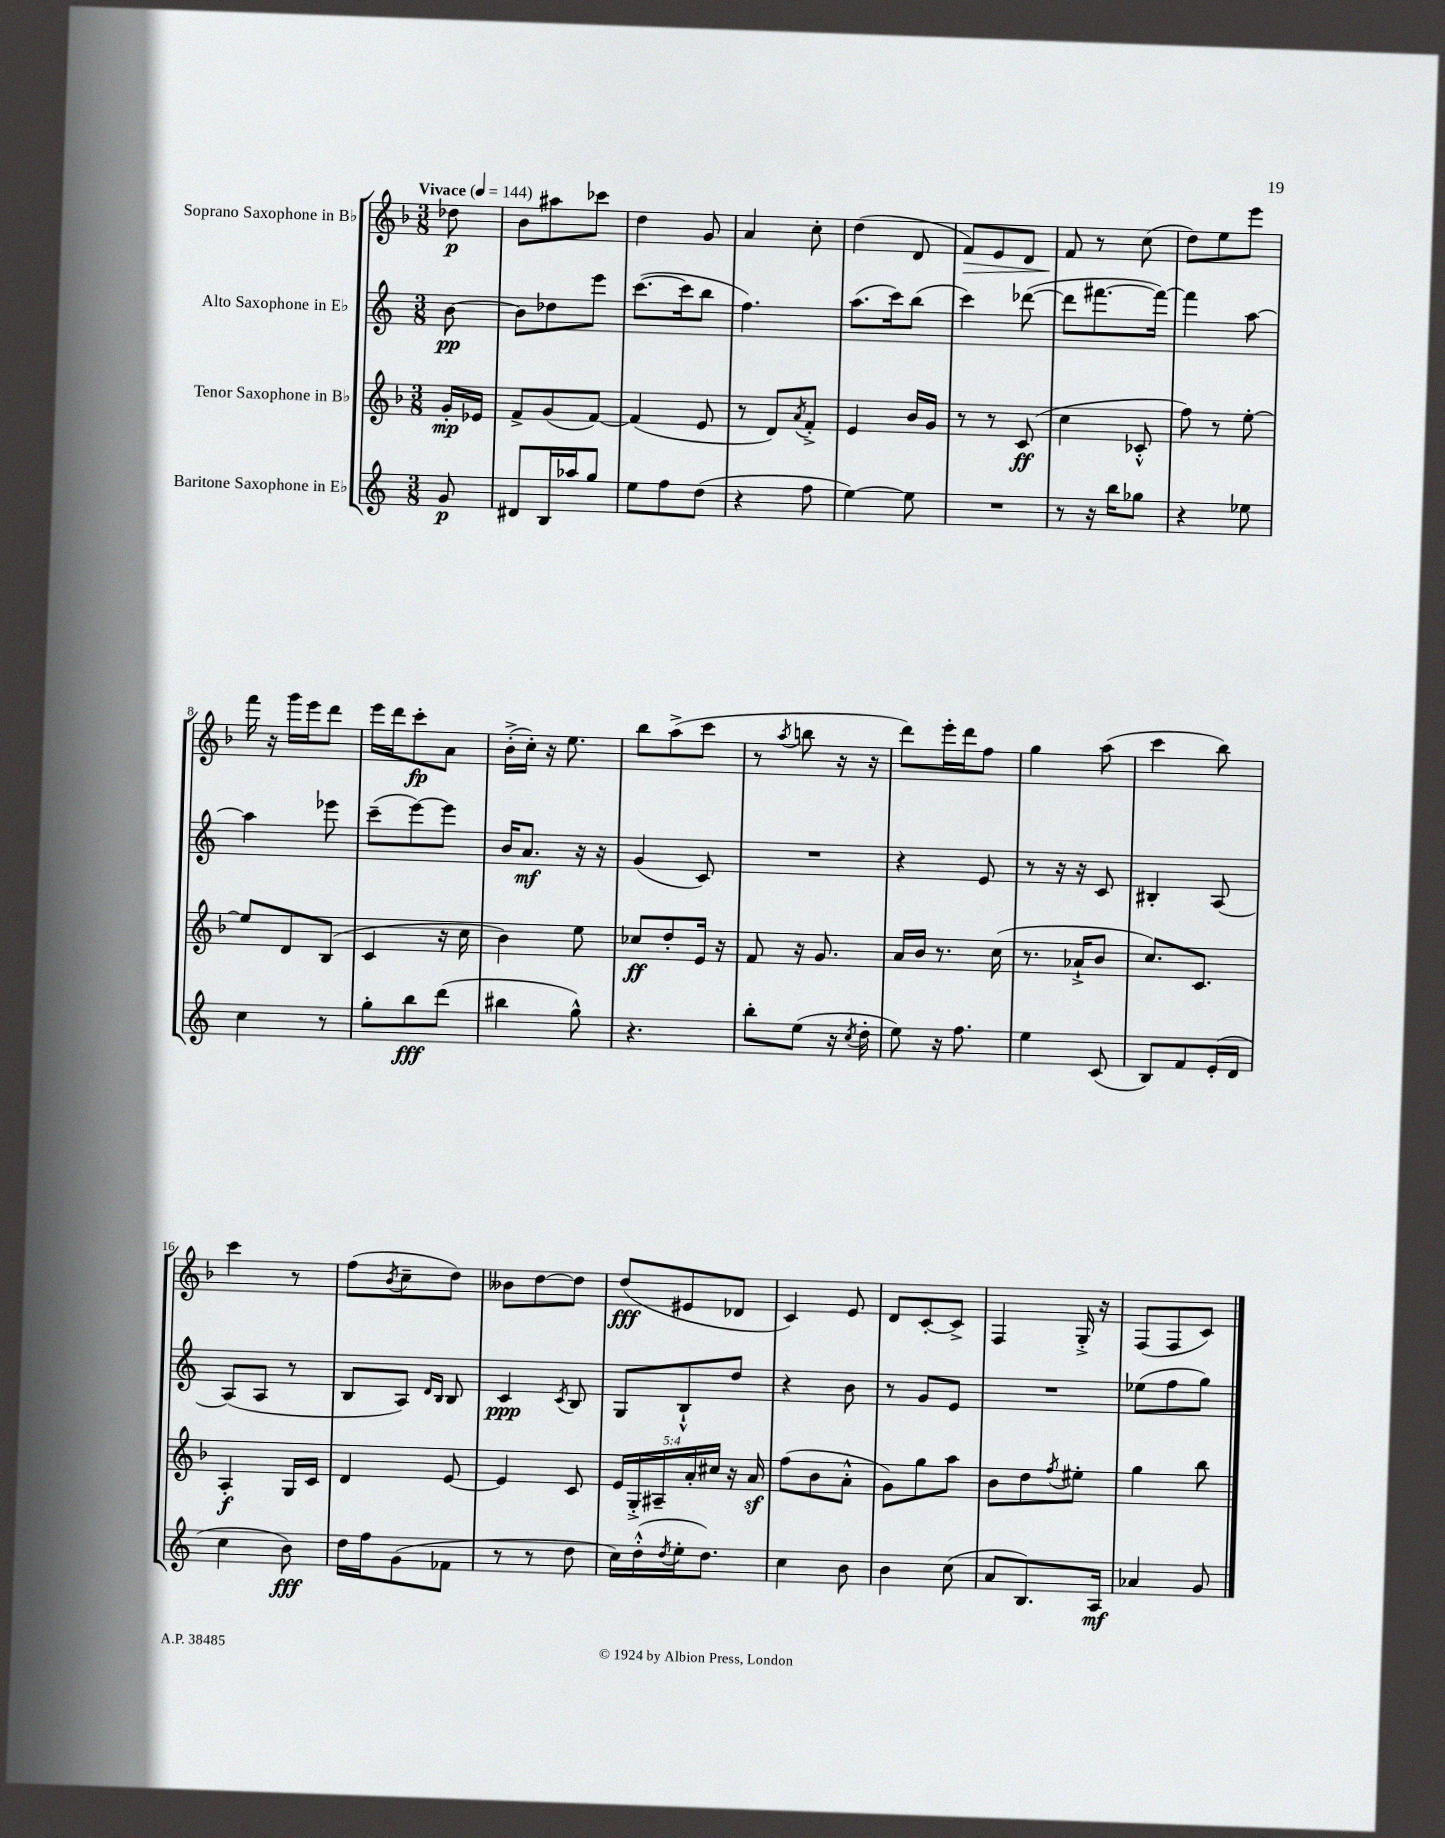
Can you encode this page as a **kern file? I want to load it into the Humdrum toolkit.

**kern	**dynam	**kern	**dynam	**kern	**dynam	**kern	**dynam
*part4	*part4	*part3	*part3	*part2	*part2	*part1	*part1
*staff4	*staff4	*staff3	*staff3	*staff2	*staff2	*staff1	*staff1
*I"Baritone Saxophone in E♭	*	*I"Tenor Saxophone in B♭	*	*I"Alto Saxophone in E♭	*	*I"Soprano Saxophone in B♭	*
*clefG2	*	*clefG2	*	*clefG2	*	*clefG2	*
*k[]	*	*k[b-]	*	*k[]	*	*k[b-]	*
*M3/8	*	*M3/8	*	*M3/8	*	*M3/8	*
*MM144	*	*MM144	*	*MM144	*	*MM144	*
=	=	=	=	=	=	=	=
!	!	!	!	!	!	!LO:TX:a:B:t=Vivace	!
8g/	p	16g'/LL	mp	[8b\	pp	8dd-X\	p
.	.	16e-X/JJ	.	.	.	.	.
=1	=1	=1	=1	=1	=1	=1	=1
8d#X/L	.	8f^/L	.	8b\L]	.	8b-\L	.
16B/L	.	(8g/	.	8dd-X\	.	8aa#X\	.
16aa-X/J	.	.	.	.	.	.	.
8gg/J	.	[8f/J)	.	8eee\J	.	8ccc-X\J	.
=2	=2	=2	=2	=2	=2	=2	=2
8ee\L	.	(4f/]	.	([8.ccc\L	.	4dd\	.
8ff\	.	.	.	.	.	.	.
.	.	.	.	16ccc\k]	.	.	.
(8dd\J	.	8e/	.	8bb\J	.	8g/	.
=3	=3	=3	=3	=3	=3	=3	=3
4r	.	8r	.	4.ff\)	.	4a/	.
.	.	8d/L)	.	.	.	.	.
.	.	8qa/	.	.	.	.	.
8ff\	.	8f'^/J	.	.	.	8cc'\	.
=4	=4	=4	=4	=4	=4	=4	=4
[4ee\)	.	4e/	.	(8.aa\L	.	(4dd\	.
.	.	.	.	16ccc\k)	.	.	.
8ee\]	.	16b-/LL	.	(8bb\J	.	8d/	.
.	.	16g/JJ	.	.	.	.	.
=5	=5	=5	=5	=5	=5	=5	=5
!	!	!	!	!	!	!	!LO:HP:b
4.r	.	8r	.	4ccc\)	.	8f/L)	>
.	.	8r	.	.	.	8e/	.
.	.	(8c/	ff	([8ddd-X\	.	8d/J	.
=6	=6	=6	=6	=6	=6	=6	=6
8r	.	4cc\	.	8ddd-\L]	.	8f/	.
16r	.	.	.	[8.fff#X\	.	8r	]
16bb\KL	.	.	.	.	.	.	.
8gg-X\J	.	8c-X'^^/	.	.	.	(8cc\	.
.	.	.	.	16fff#\Jk_)	.	.	.
=7	=7	=7	=7	=7	=7	=7	=7
4r	.	8ff\)	.	4fff#\]	.	8dd\L)	.
.	.	8r	.	.	.	8ee\	.
8ee-X\	.	[8ee'\	.	[8aa\	.	8eee\J	.
!!LO:LB:g=z
=8	=8	=8	=8	=8	=8	=8	=8
4cc\	.	8ee/L]	.	4aa\]	.	16fff\	.
.	.	.	.	.	.	16r	.
.	.	8d/	.	.	.	16ggg\LL	.
.	.	.	.	.	.	16eee\J	.
8r	.	(8B-/J	.	8eee-X\	.	8ddd\J	.
=9	=9	=9	=9	=9	=9	=9	=9
8gg'\L	.	4c/	.	(8ccc~\L	.	16eee\LL	.
.	.	.	.	.	.	16ddd\J	.
8bb\	fff	.	.	[8eee\)	.	8ccc'\	fp
(8ddd\J	.	16r	.	8eee\J]	.	8a\J	.
.	.	16cc\	.	.	.	.	.
=10	=10	=10	=10	=10	=10	=10	=10
4bb#X\	.	4b-\)	.	16b/KL	.	(16b-'^\LL	.
.	.	.	.	8.a/J	mf	16cc'\JJ)	.
.	.	.	.	.	.	16r	.
.	.	.	.	.	.	8.ee\	.
8gg^^\)	.	8ee\	.	16r	.	.	.
.	.	.	.	16r	.	.	.
=11	=11	=11	=11	=11	=11	=11	=11
4.r	.	8cc-X/L	ff	(4g/	.	8bb-\L	.
.	.	8dd'/	.	.	.	(8aa^\	.
.	.	16e/Jk	.	8c/)	.	8ccc\J	.
.	.	16r	.	.	.	.	.
=12	=12	=12	=12	=12	=12	=12	=12
8bb'\L	.	8f/	.	4.r	.	8r	.
.	.	.	.	.	.	8qaa/	.
(8ee\J	.	16r	.	.	.	8bbn\	.
.	.	8.g/	.	.	.	.	.
16r	.	.	.	.	.	16r	.
8qcc/	.	.	.	.	.	.	.
16dd'\	.	.	.	.	.	16r	.
=13	=13	=13	=13	=13	=13	=13	=13
8ee\)	.	16a/LL	.	4r	.	8ddd\L)	.
.	.	16b-/JJ	.	.	.	.	.
16r	.	8.r	.	.	.	16eee'\L	.
8.ff\	.	.	.	.	.	16ddd\J	.
.	.	.	.	8e/	.	8ff\J	.
.	.	(16cc\	.	.	.	.	.
=14	=14	=14	=14	=14	=14	=14	=14
4ee\	.	8.r	.	8r	.	4gg\	.
.	.	.	.	16r	.	.	.
.	.	16a-X`^/KL	.	16r	.	.	.
(8c/	.	8b-/J	.	8c/	.	(8aa\	.
=15	=15	=15	=15	=15	=15	=15	=15
8B/L)	.	8.cc/L)	.	4B#X'/	.	4ccc\	.
8f/	.	.	.	.	.	.	.
.	.	8.c/J	.	.	.	.	.
(16e'/L	.	.	.	[8A/	.	8bb-\)	.
16d/JJ	.	.	.	.	.	.	.
!!LO:LB:g=z
=16	=16	=16	=16	=16	=16	=16	=16
4cc\	.	4A'/	f	(8A/L]	.	4ccc\	.
.	.	.	.	8A/J	.	.	.
8b\)	fff	16G/LL	.	8r	.	8r	.
.	.	16c/JJ	.	.	.	.	.
=17	=17	=17	=17	=17	=17	=17	=17
16dd\LL	.	4d/	.	8B/L	.	(8ff\L	.
16ff\J	.	.	.	.	.	.	.
.	.	.	.	.	.	8qb-/	.
(8g\	.	.	.	8A/J)	.	8cc~\	.
.	.	.	.	16qqd/LL	.	.	.
.	.	.	.	16qqB/JJ	.	.	.
8f-X\J	.	[8e/	.	8B/	.	8dd\J)	.
=18	=18	=18	=18	=18	=18	=18	=18
8r	.	4e/]	.	4c/	ppp	8b--X\L	.
8r	.	.	.	.	.	[8dd\	.
.	.	.	.	8qc/	.	.	.
8dd\	.	8c/	.	8B/	.	8dd\J]	.
=19	=19	=19	=19	=19	=19	=19	=19
16cc\LL)	.	20e/LL	.	8G/L	.	(8dd/L	fff
.	.	20G'^/	.	.	.	.	.
(16dd'^^\	.	.	.	.	.	.	.
.	.	20A#X~/	.	.	.	.	.
8qdd/	.	.	.	.	.	.	.
16ee'\J	.	.	.	8B`^^/	.	8e#X/	.
.	.	20a'/	.	.	.	.	.
8.dd\J)	.	.	.	.	.	.	.
.	.	20cc#X/JJ	.	.	.	.	.
.	.	16r	.	8dd/J	.	8d-X/J	.
.	.	16az/	.	.	.	.	.
=20	=20	=20	=20	=20	=20	=20	=20
4cc\	.	(8ff\L	.	4r	.	4c/)	.
.	.	8b-\	.	.	.	.	.
8b\	.	8a'^^\J	.	8b\	.	8e/	.
=21	=21	=21	=21	=21	=21	=21	=21
4b\	.	8g\L)	.	8r	.	8d/L	.
.	.	8gg\	.	8g/L	.	[8c'/	.
(8cc\	.	8aa\J	.	8e/J	.	8c^/J]	.
=22	=22	=22	=22	=22	=22	=22	=22
8a/L	.	8b-\L	.	4.r	.	4F/	.
8.B/)	.	8dd\	.	.	.	.	.
.	.	8qff/	.	.	.	.	.
.	.	8ee#X'\J	.	.	.	16G'^/	.
16A/Jk	mf	.	.	.	.	16r	.
=23	=23	=23	=23	=23	=23	=23	=23
4a-X/	.	4gg\	.	(8ee-X\L	.	(8F/L	.
.	.	.	.	8ff\	.	8F/	.
8g/	.	8bb-\	.	8gg\J)	.	8c/J)	.
==	==	==	==	==	==	==	==
*-	*-	*-	*-	*-	*-	*-	*-
